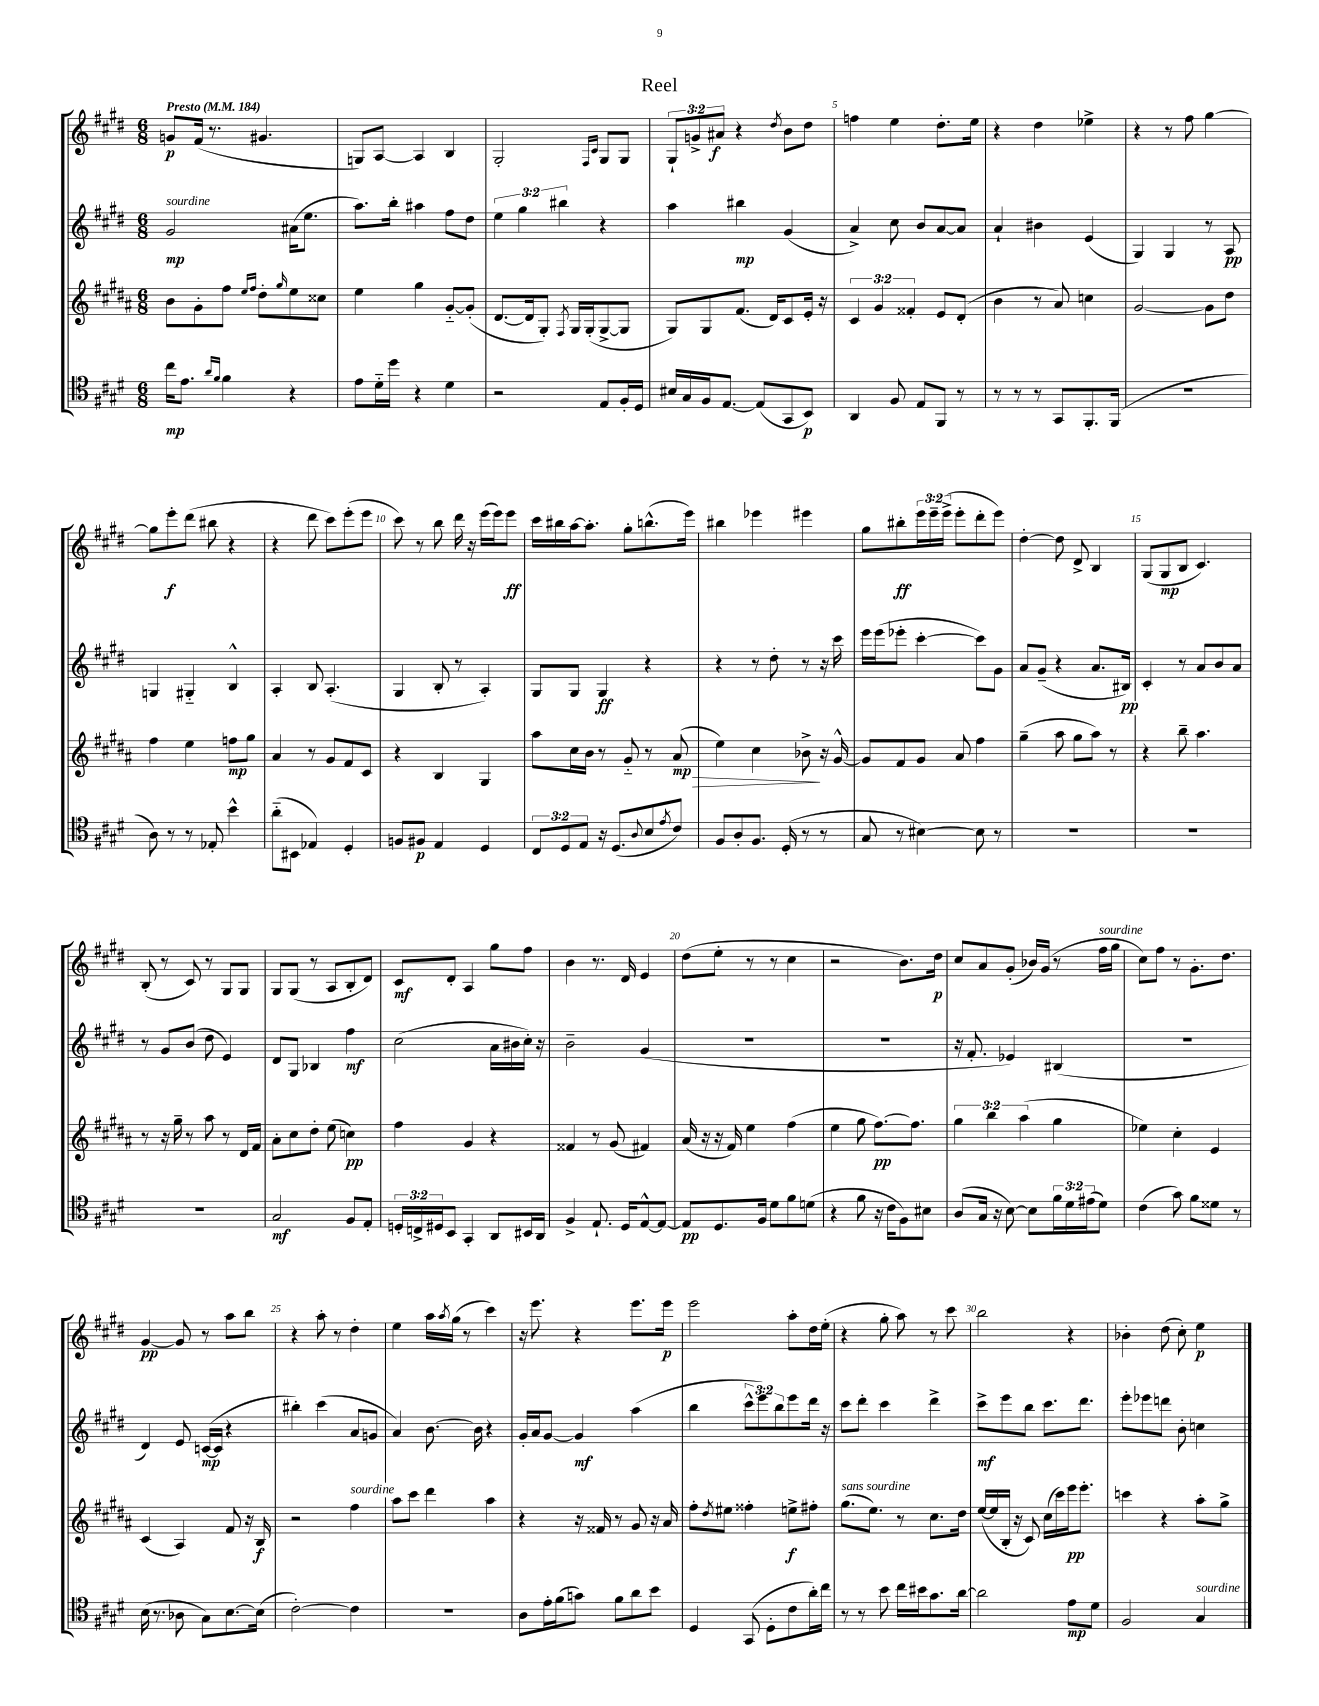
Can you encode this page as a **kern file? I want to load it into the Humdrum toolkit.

**kern	**kern	**kern	**kern
*staff4	*staff3	*staff2	*staff1
*clefC4	*clefG2	*clefG2	*clefG2
*k[f#c#g#d#]	*k[f#c#g#d#a#]	*k[f#c#g#d#]	*k[f#c#g#d#]
*M6/8	*M6/8	*M6/8	*M6/8
*MM184	*MM184	*MM184	*MM184
16cc#\LK	8b\L	2g#/	8g/L
8.e\J	.	.	.
.	8g#'\	.	(16f#/Jk
.	.	.	8.r
16qqa/LL	.	.	.
16qqf#/JJ	.	.	.
4f#\	8ff#\J	.	.
.	16qqee/LL	.	.
.	16qqff#/JJ	.	.
.	8dd#'\L	.	4.g#/
.	16qqgg#/	.	.
4r	8ee\	(16a#\LK	.
.	.	8.ee\J	.
.	8cc##\J	.	.
=	=	=	=
8e\L	4ee\	8.aa\L)	8G/L)
16d#'~\L	.	.	[8A/J
16dd#\JJ	.	16bb'\Jk	.
4r	4gg#\	4aa#\	4A/]
4d#\	[8g#'~/L	8ff#\L	4B/
.	(8g#'/]J	8dd#\J	.
=	=	=	=
2r	[8.d#/L	6ee\	2G#'/
.	.	6gg#\	.
.	16d#/]k	.	.
.	8G#'/J)	.	.
.	.	6bb#\	.
.	8qF#/	.	.
.	16G#/LL	.	.
.	(16G#'/J	.	.
.	.	.	16qqF#/LL
.	.	.	16qqc#/JJ
8E/L	[8G#^/	4r	8G#/L
16F#'/L	8G#/]J	.	8G#/J
16D#/JJ	.	.	.
=	=	=	=
16B#/LL	8G#/L)	4aa\	12G#`/L
16G#/	.	.	.
.	.	.	12g^/
16F#/J	8G#/	.	.
.	.	.	12a#/J
[8.E/J	.	.	.
.	(8.f#/J	4bb#\	4r
(8E/]L	.	.	.
.	16d#/LK)	.	.
.	.	.	8qdd#/
8GG#/	8c#/	(4g#/	8b\L
8BB/J)	16e'/Jk	.	8dd#\J
.	16r	.	.
=	=	=	=
4AA/	6c#/	4a^/)	4ff\
.	6g#/	.	.
8F#/	.	8cc#\	4ee\
.	6f##'/	.	.
8E/L	.	8b/L	.
8FF#/J	8e/L	[8a/	8.dd#'\L
8r	(8d#'/J	8a/]J	.
.	.	.	16ee\Jk
=	=	=	=
8r	4b\	4a`/	4r
8r	.	.	.
8r	8r	4b#\	4dd#\
8GG#/L	8a#/)	.	.
8.FF#'/	4cc\	(4e/	4ee-^\
(16FF#/Jk	.	.	.
=	=	=	=
2.r	[2g#/	4G#/)	4r
.	.	4G#/	8r
.	.	.	8ff#\
.	8g#\]L	8r	[4gg#\
.	8dd#\J	8A/	.
=	=	=	=
8A\)	4ff#\	4G/	8gg#\]L
8r	.	.	8eee'\
8r	4ee\	4G#'~/	(8ddd#\J
8E-'/	.	.	8bb#\
4b^^\	8ff\L	4B^^/	4r
.	8gg#\J	.	.
=	=	=	=
(8a'~\L	4a#/	4A'/	4r
8BB#\J	.	.	.
4E-/)	8r	8B/	8ddd#\
.	8g#/L	(4.A'/	8ccc#\L)
4D#'/	8f#/	.	(8eee'\
.	8c#/J	.	8eee\J
=	=	=	=
8F/L	4r	4G#/	8ccc#\)
8F#/J	.	.	8r
4E/	4B/	8B'/	8bb\
.	.	8r	16ddd#\
.	.	.	16r
4D#/	4G#/	4A'/)	(16eee\LL
.	.	.	16eee\J)
.	.	.	8eee\J
=	=	=	=
12C#/L	8aa#\L	8G#/L	16ccc#\LL
.	.	.	16bb#\
12D#/	.	.	.
.	16cc#\L	8G#/J	[16aa\J
12E/J	.	.	.
.	16b\JJ	.	8.aa'\]J
16r	8r	4G#/	.
(8.D#/L	.	.	.
.	8g#'~/	.	8gg#'\L
8qqA/	.	.	.
8B/	8r	4r	(8.bb^^\
8qe/	.	.	.
8c#/J)	(8a#/	.	.
.	.	.	16eee\Jk)
=	=	=	=
8F#/L	4ee\)	4r	4bb#\
8A'/	.	.	.
8.F#/J	4cc#\	8r	4eee-\
.	.	8dd#'\	.
(16D#'/	.	.	.
8r	8b-^\	8r	4eee#\
8r	16r	16r	.
.	[16g#^^/	16ccc#\	.
=	=	=	=
8G#/	8g#/]L	16eee\LL	8gg#\L
.	.	(16eee\J	.
8r	8f#/	8eee-'\J	8bb#'\
[4B#\)	8g#/J	[4ccc#'\	24eee\L
.	.	.	24eee~\
.	.	.	(24eee^\JJ
.	8a#/	.	8eee'\L
8B#\]	4ff#\	8ccc#\]L)	8ddd#'\
8r	.	8g#\J	8eee\J)
=	=	=	=
2.r	(4gg#~\	8a/L	[4dd#'\
.	.	(8g#~/J	.
.	8aa#\	4r	8dd#\]
.	8gg#\L	.	8d#^/
.	8aa#\J)	8.a/L	4B/
.	8r	.	.
.	.	16B#/Jk)	.
=	=	=	=
2.r	4r	4c#'/	(8G#/L
.	.	.	8G#/
.	8bb~\	8r	8B/J
.	4.aa#\	8a/L	4.c#/)
.	.	8b/	.
.	.	8a/J	.
=	=	=	=
2.r	8r	8r	(8B'/
.	16r	8g#/L	8r
.	16gg#~\	.	.
.	8r	(8b/J	8c#/)
.	8aa#\	8dd#\	8r
.	8r	4e/)	8G#/L
.	16d#/LL	.	8G#/J
.	16f#/JJ	.	.
=	=	=	=
2G#/	8a#'\L	8d#/L	8G#/L
.	8cc#\	8G#/J	(8G#/J
.	8dd#'\J	4B-/	8r
.	(8ee\	.	8A/L
8F#/L	4cc\)	4ff#\	8B'/
8E'/J	.	.	8d#/J)
=	=	=	=
24D'/LL	4ff#\	(2cc#\	8c#/L
24C^/	.	.	.
24D#/J	.	.	.
8BB/J	.	.	8d#'/J
4GG#'/	4g#/	.	4A/
8AA/L	4r	16a\LL	8gg#\L
.	.	16b#\	.
16BB#/L	.	16cc#'\JJ)	8ff#\J
16AA/JJ	.	16r	.
=	=	=	=
4F#^/	4f##/	2b~\	4b\
8.E`/	8r	.	8.r
.	(8g#/	.	.
16D#/LK	.	.	16d#/
[8E^^/	4f#/)	(4g#/	4e/
8E/_J	.	.	.
=	=	=	=
8E/]L	(16a#/	2.r	(8dd#\L
.	16r	.	.
8.D#/	16r	.	8ee'\J
.	16f#/)	.	.
.	4ee\	.	8r
16F#/Jk	.	.	.
8d#\L	.	.	8r
8f#\	(4ff#\	.	4cc#\
(8d\J	.	.	.
=	=	=	=
4r	4ee\	2.r	2r
8f#\	8gg#\	.	.
16r	[8.ff#\L)	.	.
16c#\LK	.	.	.
8F#\)	.	.	8.b\L)
.	8.ff#\]J	.	.
8B#\J	.	.	.
.	.	.	16dd#\Jk
=	=	=	=
(8A/L	6gg#\	16r	8cc#/L
.	.	8.f#'/	.
16G#/Jk	.	.	8a/
.	6bb\	.	.
16r	.	.	.
[8B\)	.	4e-/)	(8g#'/J
.	(6aa#\	.	.
8B\]L	.	.	16b-/LL)
.	.	.	(16g#/JJ
24f#\L	4gg#\	(4B#/	8r
24d#\	.	.	.
(24e#\J	.	.	.
8d#\J)	.	.	16ff#\LL
.	.	.	16gg#\JJ
=	=	=	=
(4c#\	4ee-\)	2.r	8cc#\L)
.	.	.	8ff#\J
8g#\)	4cc#'\	.	8r
8f#\L	.	.	8.g#'\L
8d##\J	4e/	.	.
.	.	.	8.dd#\J
8r	.	.	.
=	=	=	=
(16B\	(4c#/	4d#/)	[4g#/
8.r	.	.	.
8A-\	4A#/)	8e/	8g#/]
8G#\L)	.	([16c/LL	8r
.	.	16c/]JJ	.
[8.B\	8f#/	4r	8aa\L
.	16r	.	8bb\J
(16B\]Jk	16B/	.	.
=	=	=	=
[2c#'\)	2r	4bb#'\)	4r
.	.	(4ccc#\	8aa'\
.	.	.	8r
4c#\]	4ff#\	8a/L	4dd#'\
.	.	8g/J	.
=	=	=	=
2.r	8aa#\L	4a/)	4ee\
.	8ccc#\J	.	.
.	4ddd#\	[8.b\	16aa\LL
.	.	.	8qaa/
.	.	.	(16gg#\JJ
.	.	.	8r
.	.	16b\]	.
.	4aa#\	4r	4ccc#\)
=	=	=	=
8A\L	4r	16g#'/LL	16r
.	.	16a/J	8.eee\
16e'\L	.	[8g#/J	.
(16f#\J	.	.	.
8g\J)	16r	4g#/]	4r
.	16f##/	.	.
8f#\L	8r	.	.
8a\	8g#/	(4aa\	8.eee\L
8b\J	16r	.	.
.	16a#/	.	16eee\Jk
=	=	=	=
4D#/	8ff#'\L	4bb\	2eee\
.	8qdd#/	.	.
.	8ee#\J	.	.
(8GG#/	4ff##'\	12ccc#^^\L	.
.	.	12eee\)	.
8D#'\L	.	.	.
.	.	12bb\	.
8c#\	8ee^\L	8eee\	8aa'\L
16a'\L)	8ff#'\J	16ddd#\Jk	16dd#\L
16cc#\JJ	.	16r	(16ee'\JJ
=	=	=	=
8r	(8.gg#\L	8ccc#\L	4r
8r	.	8ddd#'\J	.
.	8.ee\J)	.	.
8b\	.	4ccc#\	8gg#'\
16cc#\LL	8r	.	8aa\)
16b#\J	.	.	.
8.g#\	8.cc#\L	4ddd#^\	8r
.	.	.	8ccc#\
[16a\Jk	16dd#\Jk	.	.
=	=	=	=
2a\]	([16ee/LL	8ccc#^\L	2bb\
.	16ee/]	.	.
.	16B'/JJ	8eee\	.
.	16r	.	.
.	8c#/)	8bb\J	.
.	(16cc#\LL	8.ccc#\L	.
.	16ccc#\)	.	.
8e\L	16eee\J	.	4r
.	8.eee'\J	8.ddd#\J	.
8d#\J	.	.	.
=	=	=	=
2F#/	4ccc\	8eee'\L	4b-'\
.	.	8eee-\	.
.	4r	8ddd\J	(8dd#\
.	.	8b'\	8cc#'\)
4G#/	8aa#'\L	4cc\	4ee\
.	8gg#^\J	.	.
==	==	==	==
*-	*-	*-	*-
